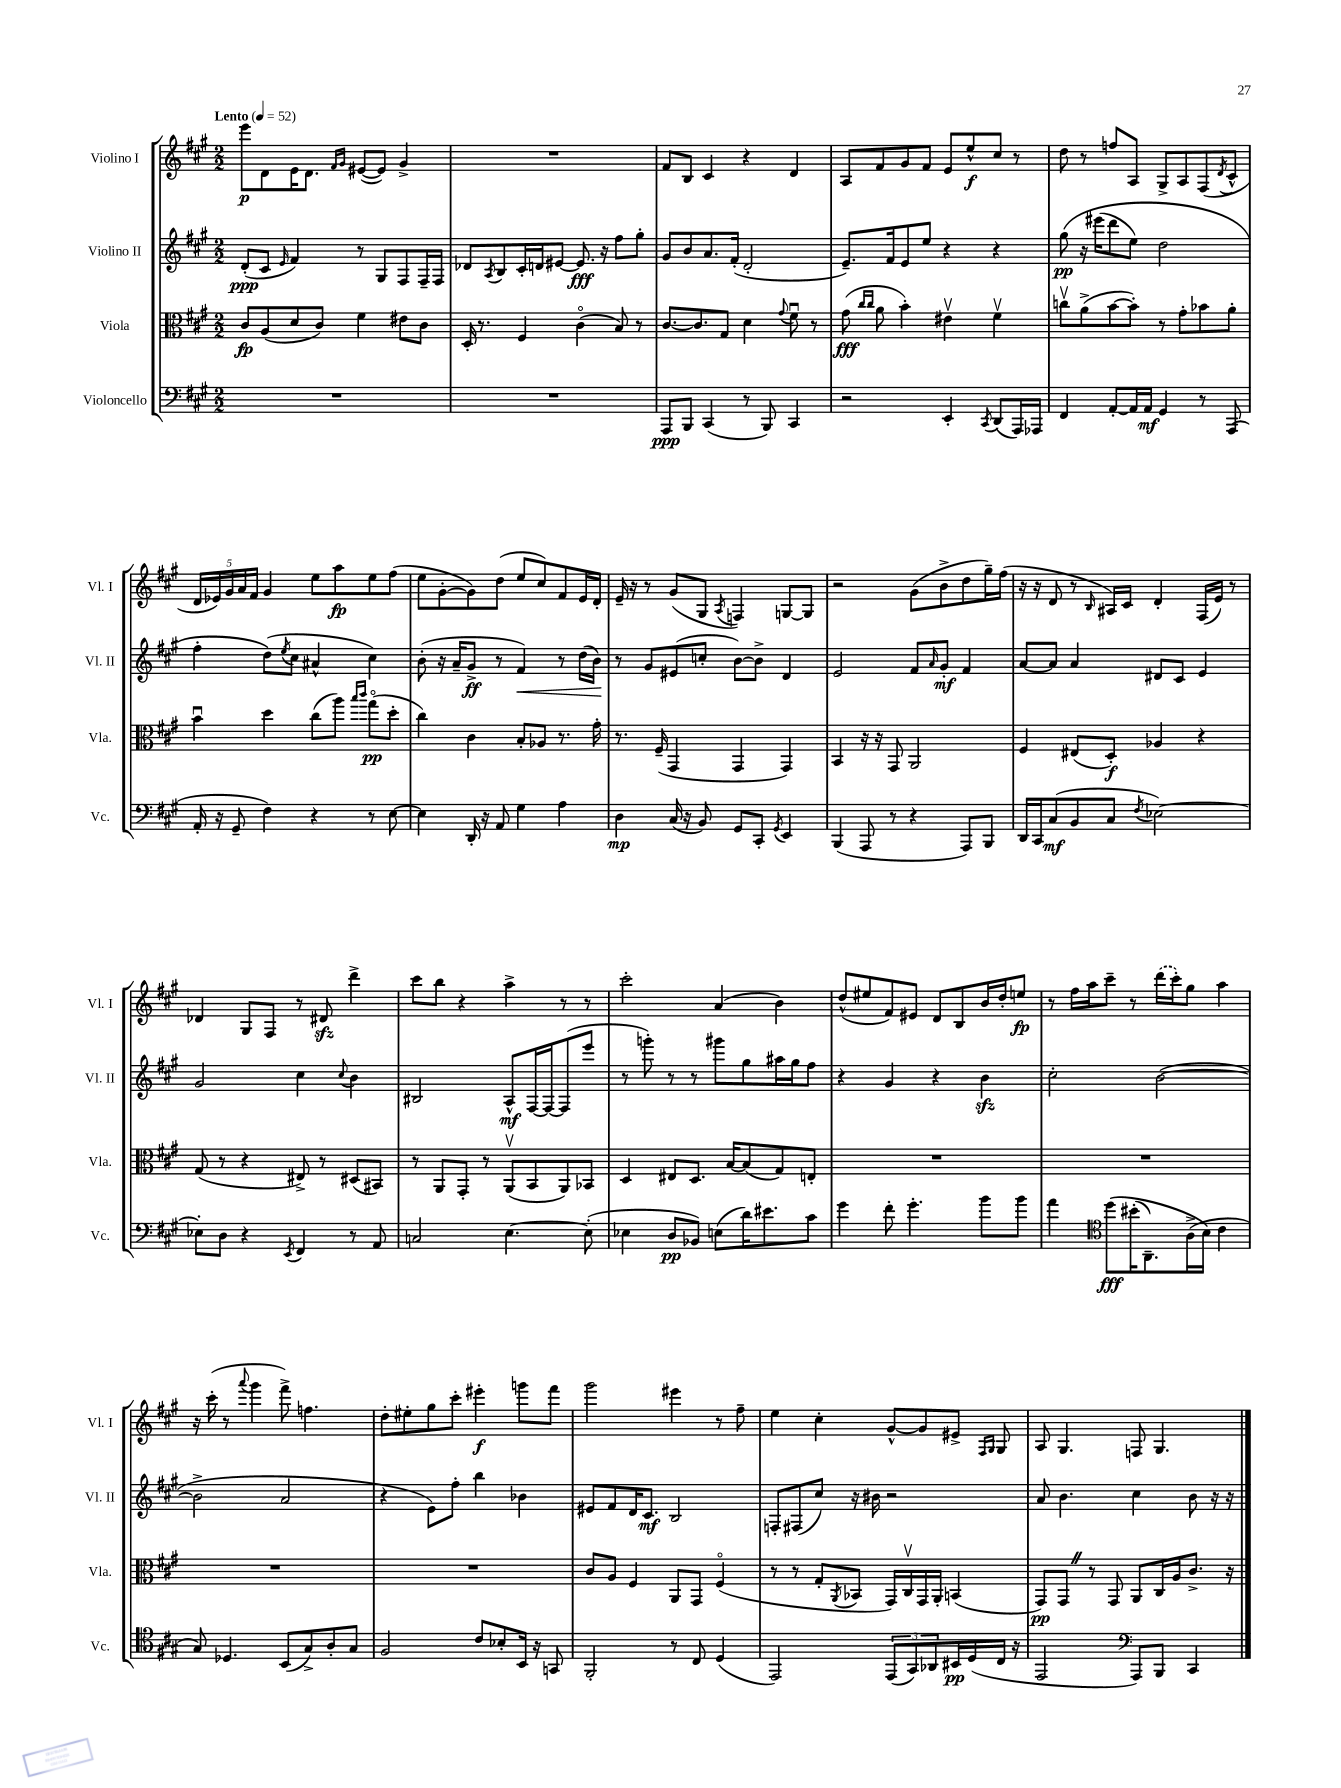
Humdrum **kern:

**kern	**dynam	**kern	**dynam	**kern	**dynam	**kern	**dynam
*part4	*part4	*part3	*part3	*part2	*part2	*part1	*part1
*staff4	*staff4	*staff3	*staff3	*staff2	*staff2	*staff1	*staff1
*I"Violoncello	*	*I"Viola	*	*I"Violino II	*	*I"Violino I	*
*I'Vc.	*	*I'Vla.	*	*I'Vl. II	*	*I'Vl. I	*
*clefF4	*	*clefC3	*	*clefG2	*	*clefG2	*
*k[f#c#g#]	*	*k[f#c#g#]	*	*k[f#c#g#]	*	*k[f#c#g#]	*
*M2/2	*	*M2/2	*	*M2/2	*	*M2/2	*
*MM52	*	*MM52	*	*MM52	*	*MM52	*
=1	=1	=1	=1	=1	=1	=1	=1
!	!	!	!	!	!	!LO:TX:a:B:t=Lento	!
1r	.	8c#/L	fp	(8d'/L	ppp	8eee\L	p
.	.	(8A/	.	8c#/J	.	8d\	.
.	.	.	.	16qqe/	.	.	.
.	.	8d/	.	4f#/)	.	16e\K	.
.	.	.	.	.	.	8.d\J	.
.	.	8c#/J)	.	.	.	.	.
.	.	.	.	.	.	16qqf#/LL	.
.	.	.	.	.	.	16qqg#/JJ	.
.	.	4f#\	.	8r	.	([8e#X/L	.
.	.	.	.	8G#/L	.	8e#/J])	.
.	.	8e#X\L	.	8F#/	.	4g#^/	.
.	.	8c#\J	.	16F#~/L	.	.	.
.	.	.	.	16F#/JJ	.	.	.
=2	=2	=2	=2	=2	=2	=2	=2
1r	.	16D'/	.	8d-X/L	.	1r	.
.	.	8.r	.	.	.	.	.
.	.	.	.	8qA/	.	.	.
.	.	.	.	8B/	.	.	.
.	.	4F#/	.	16c#'/L	.	.	.
.	.	.	.	16dn/J	.	.	.
.	.	.	.	[8e#X/J	.	.	.
.	.	(4c#\	.	8.e#/]	fff	.	.
.	.	.	.	16r	.	.	.
.	.	8B/)	.	8ff#\L	.	.	.
.	.	8r	.	8gg#'\J	.	.	.
=3	=3	=3	=3	=3	=3	=3	=3
8AAA/L	ppp	[8.c#/L	.	8g#/L	.	8f#/L	.
8BBB/J	.	.	.	8b/	.	8B/J	.
.	.	8.c#/]	.	.	.	.	.
(4CC#/	.	.	.	8.a/	.	4c#/	.
.	.	8G#/J	.	.	.	.	.
.	.	.	.	(16f#'/Jk	.	.	.
8r	.	4d\	.	2d'/	.	4r	.
8BBB/)	.	.	.	.	.	.	.
.	.	8qqg#/	.	.	.	.	.
4CC#/	.	8f#u\	.	.	.	4d/	.
.	.	8r	.	.	.	.	.
=4	=4	=4	=4	=4	=4	=4	=4
2r	.	(8g#\	fff	8.e~/L)	.	8A/L	.
.	.	16qqcc#/LL	.	.	.	.	.
.	.	16qqcc#/JJ	.	.	.	.	.
.	.	8a\	.	.	.	8f#/	.
.	.	.	.	16f#/k	.	.	.
.	.	4b'\)	.	8e/	.	8g#/	.
.	.	.	.	8ee/J	.	8f#/J	.
4EE'/	.	4e#Xv\	.	4r	.	8e/L	.
.	.	.	.	.	.	8ee^^/	f
8qCC#/	.	.	.	.	.	.	.
(8DD/L	.	4f#v\	.	4r	.	8cc#/J	.
16AAA/L)	.	.	.	.	.	8r	.
16AAA-X/JJ	.	.	.	.	.	.	.
=5	=5	=5	=5	=5	=5	=5	=5
4FF#/	.	8ccnv\L	.	(8gg#\	pp	8dd\	.
.	.	(8a^\	.	16r	.	8r	.
.	.	.	.	(16eee#X\KL	.	.	.
[8AA'/L	.	[8b\	.	8ddd\	.	8ffn/L	.
16AA/L]	.	8b'\J])	.	8ee\J)	.	8A/J	.
16AA/JJ	mf	.	.	.	.	.	.
4GG#/	.	8r	.	2dd\	.	8G#^/L	.
.	.	8g#'\L	.	.	.	8A/	.
8r	.	8b-X\	.	.	.	(8F#/	.
.	.	.	.	.	.	8qd/	.
(8AAA/	.	8a'\J	.	.	.	8c#^^/J	.
!!LO:LB:g=z
=6	=6	=6	=6	=6	=6	=6	=6
16AA'/	.	4bu\	.	4ff#'\	.	20d/LL	.
.	.	.	.	.	.	20e-X/)	.
16r	.	.	.	.	.	.	.
.	.	.	.	.	.	20g#/	.
8GG#~/	.	.	.	.	.	.	.
.	.	.	.	.	.	20a/	.
.	.	.	.	.	.	20f#/JJ	.
4F#\)	.	4dd\	.	(8dd\L)	.	4g#/	.
.	.	.	.	8qee/	.	.	.
.	.	.	.	8cc#\J	.	.	.
4r	.	(8cc#\L	.	4a#X^^/	.	8ee\L	.
.	.	8aa\J)	.	.	.	8aa\	fp
.	.	16qqbb/LL	.	.	.	.	.
.	.	16qqccc#/JJ	.	.	.	.	.
8r	.	(8gg#\L	pp	4cc#\)	.	8ee\	.
[8E\	.	8dd'\J	.	.	.	(8ff#\J	.
=7	=7	=7	=7	=7	=7	=7	=7
4E\]	.	4cc#\)	.	(8b'\	.	8ee\L	.
.	.	.	.	16r	.	[8g#'\	.
.	.	.	.	16a~/KL	.	.	.
16DD'/	.	4c#\	.	8g#^/J	ff	8g#\])	.
16r	.	.	.	.	.	.	.
8AA/	.	.	.	8r	.	(8dd\J	.
!	!	!	!	!	!LO:HP:b	!	!
4G#\	.	8B'/L	.	4f#/)	<	8ee/L	.
.	.	8A-X/J	.	.	.	8cc#/)	.
4A\	.	8.r	.	8r	.	8f#/	.
.	.	.	.	(16dd\LL	.	16e/L	.
.	.	16g#'\	.	16b\JJ)	.	16d'/JJ	.
.	.	.	.	.	[	.	.
=8	=8	=8	=8	=8	=8	=8	=8
4D\	mp	8.r	.	8r	.	16e~/	.
.	.	.	.	.	.	16r	.
.	.	.	.	8g#/L	.	8r	.
.	.	(16F#~/	.	.	.	.	.
(16C#/	.	4GG#/	.	(8e#X/	.	(8g#/L	.
16r	.	.	.	.	.	.	.
8BB/)	.	.	.	8ccn'/J	.	8G#/J	.
.	.	.	.	.	.	8qA/	.
8GG#/L	.	4GG#/	.	[8b\L)	.	4Fn/)	.
8CC#'/J	.	.	.	8b^\J]	.	.	.
8qGG#/	.	.	.	.	.	.	.
4EE/	.	4GG#/)	.	4d/	.	[8Gn/L	.
.	.	.	.	.	.	8G/J]	.
=9	=9	=9	=9	=9	=9	=9	=9
(4BBB/	.	4BB/	.	2e/	.	2r	.
8AAA/	.	16r	.	.	.	.	.
.	.	16r	.	.	.	.	.
8r	.	8GG#/	.	.	.	.	.
4r	.	2AA/	.	8f#/L	.	(8g#\L	.
.	.	.	.	16qqa/	.	.	.
.	.	.	.	8g#'/J	mf	8b^\	.
8AAA/L)	.	.	.	4f#/	.	8dd\	.
8BBB/J	.	.	.	.	.	16gg#~\L)	.
.	.	.	.	.	.	(16ff#\JJ	.
=10	=10	=10	=10	=10	=10	=10	=10
16DD/LL	.	4F#/	.	[8a/L	.	16r	.
16CC#/J	.	.	.	.	.	16r	.
(8C#/	mf	.	.	8a/J]	.	8d/	.
8BB/	.	(8E#X/L	.	4a/	.	8r	.
.	.	.	.	.	.	16qqB/	.
8C#/J	.	8D'/J)	f	.	.	16A#X/LL)	.
.	.	.	.	.	.	16c#/JJ	.
8qF#/	.	.	.	.	.	.	.
[2E-X\)	.	4A-X/	.	8d#X/L	.	4d'/	.
.	.	.	.	8c#/J	.	.	.
.	.	4r	.	4e/	.	(16F#/LL	.
.	.	.	.	.	.	16e/JJ)	.
.	.	.	.	.	.	8r	.
!!LO:LB:g=z
=11	=11	=11	=11	=11	=11	=11	=11
8E-X'\L]	.	(8G#/	.	2g#/	.	4d-X/	.
8D\J	.	8r	.	.	.	.	.
4r	.	4r	.	.	.	8G#/L	.
.	.	.	.	.	.	8F#/J	.
8qEE/	.	.	.	.	.	.	.
4FF#/	.	8E#X^/)	.	4cc#\	.	8r	.
.	.	8r	.	.	.	8d#Xzz/	.
.	.	.	.	8qqcc#/	.	.	.
8r	.	(8D#X/L	.	4b\	.	4ddd^\	.
8AA/	.	8BB#X/J)	.	.	.	.	.
=12	=12	=12	=12	=12	=12	=12	=12
2Cn/	.	8r	.	2B#X/	.	8ccc#\L	.
.	.	8AA/L	.	.	.	8bb\J	.
.	.	8GG#'/J	.	.	.	4r	.
.	.	8r	.	.	.	.	.
[4.E\	.	(8AAv/L	.	8A^^/L	mf	4aa^\	.
.	.	8BB/	.	[16F#/L	.	.	.
.	.	.	.	16F#/J_	.	.	.
.	.	8AA/)	.	(8F#/]	.	8r	.
(8E'\]	.	8BB-X/J	.	8eee/J	.	8r	.
=13	=13	=13	=13	=13	=13	=13	=13
4E-X\	.	4D/	.	8r	.	2ccc#'\	.
.	.	.	.	8gggn'\)	.	.	.
8D/L	pp	8E#X/L	.	8r	.	.	.
8BB-X/J)	.	8.D/J	.	8r	.	.	.
(8En\L	.	.	.	8ggg#X\L	.	(4a/	.
.	.	[16B/KL	.	.	.	.	.
16d\K)	.	(8B/]	.	8gg#\	.	.	.
8.e#X\	.	.	.	.	.	.	.
.	.	8G#/)	.	16aa#X\L	.	4b\)	.
.	.	.	.	16gg#\J	.	.	.
8c#\J	.	8En'/J	.	8ff#\J	.	.	.
=14	=14	=14	=14	=14	=14	=14	=14
4g#\	.	1r	.	4r	.	(8dd^^/L	.
.	.	.	.	.	.	8ee#X/	.
8f#'\	.	.	.	4g#/	.	8f#/)	.
4.g#'\	.	.	.	.	.	8e#X/J	.
.	.	.	.	4r	.	8d/L	.
.	.	.	.	.	.	8B/	.
8b\L	.	.	.	4bzz\	.	16b/L	.
.	.	.	.	.	.	16dd'/J	.
8b\J	.	.	.	.	.	8een/J	fp
=15	=15	=15	=15	=15	=15	=15	=15
4a\	.	1r	.	2cc#'\	.	8r	.
.	.	.	.	.	.	16ff#\LL	.
.	.	.	.	.	.	16aa\J	.
*clefC4	*	*	*	*	*	*	*
(8dd\L	fff	.	.	.	.	8ccc#~\J	.
(16b#X'\K	.	.	.	.	.	8r	.
8.AA~\)	.	.	.	.	.	.	.
.	.	.	.	([2b\	.	(16ddd\LL	.
.	.	.	.	.	.	16ccc#'\J)	.
(16A^\L	.	.	.	.	.	8gg#\J	.
16B\JJ)	.	.	.	.	.	.	.
4c#\	.	.	.	.	.	4aa\	.
!!LO:LB:g=z
=16	=16	=16	=16	=16	=16	=16	=16
8G#/)	.	1r	.	2b^\]	.	16r	.
.	.	.	.	.	.	(16ccc#'\	.
4.D-X/	.	.	.	.	.	8r	.
.	.	.	.	.	.	8qqaaa/	.
.	.	.	.	.	.	4ggg#\	.
(8BB/L	.	.	.	2a/	.	8fff#^\)	.
8G#^/)	.	.	.	.	.	4.ffn\	.
8A'/	.	.	.	.	.	.	.
8G#/J	.	.	.	.	.	.	.
=17	=17	=17	=17	=17	=17	=17	=17
2F#/	.	1r	.	4r	.	8dd'\L	.
.	.	.	.	.	.	8ee#X'\	.
.	.	.	.	8e\L)	.	8gg#\	.
.	.	.	.	8ff#'\J	.	8ccc#'\J	.
8c#/L	.	.	.	4bb\	.	4eee#X'\	f
8B-X'/	.	.	.	.	.	.	.
16BB/Jk	.	.	.	4b-X\	.	8gggn\L	.
16r	.	.	.	.	.	.	.
8GGn/	.	.	.	.	.	8fff#\J	.
=18	=18	=18	=18	=18	=18	=18	=18
2FF#'/	.	8c#/L	.	8e#X/L	.	2ggg#\	.
.	.	8A/J	.	8f#/	.	.	.
.	.	4F#/	.	16d/K	.	.	.
.	.	.	.	8.c#/J	mf	.	.
8r	.	8AA/L	.	2B/	.	4eee#X\	.
8C#/	.	8GG#/J	.	.	.	.	.
(4D/	.	(4F#/	.	.	.	8r	.
.	.	.	.	.	.	8ff#~\	.
=19	=19	=19	=19	=19	=19	=19	=19
2EE/)	.	8r	.	8Fn'/L	.	4ee\	.
.	.	8r	.	(8F#X/	.	.	.
.	.	8G#'/L	.	8cc#/J)	.	4cc#'\	.
.	.	8qAA/	.	.	.	.	.
.	.	8BB-X/J	.	16r	.	.	.
.	.	.	.	16b#X\	.	.	.
(12EE/L	.	16GG#/LL)	.	2r	.	[8g#^^/L	.
.	.	16C#v/	.	.	.	.	.
12GG#/)	.	.	.	.	.	.	.
.	.	16GG#/	.	.	.	8g#/]	.
12AA-X/	.	.	.	.	.	.	.
.	.	16AA'/JJ	.	.	.	.	.
16BB#X/L	pp	(4BBn/	.	.	.	8e#X^/J	.
(16D/	.	.	.	.	.	.	.
.	.	.	.	.	.	16qqF#/LL	.
.	.	.	.	.	.	16qqG#/JJ	.
16C#/JJ	.	.	.	.	.	8G#/	.
16r	.	.	.	.	.	.	.
=20	=20	=20	=20	=20	=20	=20	=20
2EE/	.	8GG#/L)	pp	8a/	.	8A/	.
.	.	8GG#Z/J	.	4.b\	.	4.G#/	.
.	.	8r	.	.	.	.	.
.	.	8GG#/	.	.	.	.	.
*clefF4	*	*	*	*	*	*	*
8AAA/L)	.	8AA/L	.	4cc#\	.	8Fn/	.
8BBB/J	.	16C#/L	.	.	.	4.G#/	.
.	.	16A/J	.	.	.	.	.
4CC#/	.	8.c#^/J	.	8b\	.	.	.
.	.	.	.	16r	.	.	.
.	.	16r	.	16r	.	.	.
==	==	==	==	==	==	==	==
*-	*-	*-	*-	*-	*-	*-	*-
